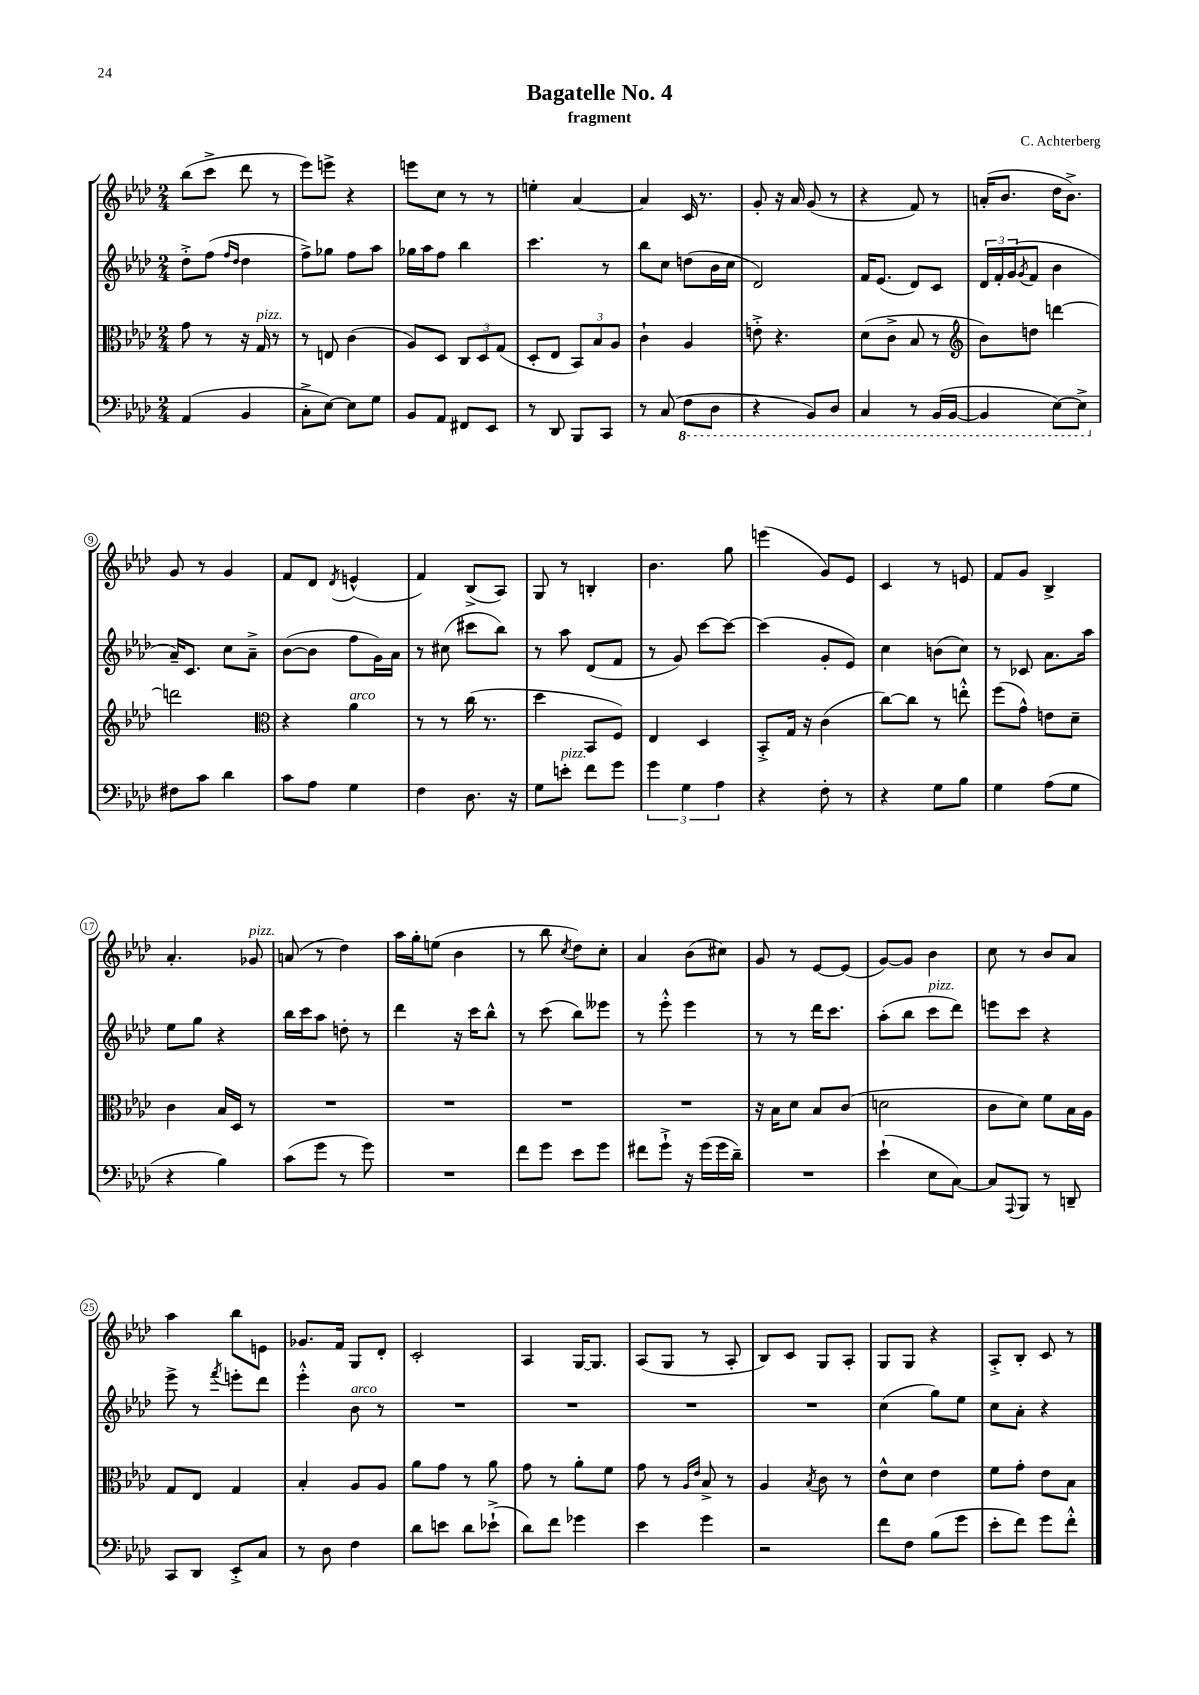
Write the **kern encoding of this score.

**kern	**kern	**kern	**kern
*staff4	*staff3	*staff2	*staff1
*clefF4	*clefC3	*clefG2	*clefG2
*k[b-e-a-d-]	*k[b-e-a-d-]	*k[b-e-a-d-]	*k[b-e-a-d-]
*M2/4	*M2/4	*M2/4	*M2/4
(4AA-	8g	8dd-'^	(8bb-
.	8r	(8ff	8ccc^
.	.	16qqff	.
.	.	16qqdd-	.
4BB-	16r	4dd-	8ddd-
.	16G	.	.
.	8r	.	8r
=	=	=	=
8C'^	8r	8ff^)	8eee-)
[8E-)	8E	8gg-	8eee^
8E-]	(4c	8ff	4r
8G	.	8aa-	.
=	=	=	=
8BB-	8A-)	16gg-	8eee
.	.	16aa-	.
8AA-	8D-	8ff	8cc
8FF#	12C	4bb-	8r
.	12D-	.	.
8EE-	.	.	8r
.	(12G	.	.
=	=	=	=
8r	8D-'	4.ccc	4ee'
8DD-	8E-	.	.
8BBB-	12BB-)	.	[4a-
.	12B-	.	.
8CC	.	8r	.
.	12A-	.	.
=	=	=	=
8r	4c`	8bb-	4a-]
(8C	.	8cc	.
8FF	4A-	(8dd	16c
.	.	.	8.r
8DD-	.	16b-	.
.	.	16cc	.
=	=	=	=
4r	8e'^	2d-)	8g'
.	4.r	.	16r
.	.	.	16a-
8BBB-)	.	.	(8g
8DD-	.	.	8r
=	=	=	=
4CC	(8d-	16f	4r
.	.	(8.e-	.
.	8c^	.	.
8r	8B-	8d-)	8f)
(16BBB-	8r	8c	8r
[16BBB-	.	.	.
=	=	=	=
*	*clefG2	*	*
4BBB-]	8b-)	24d-	(16a'
.	.	24f'	.
.	.	.	8.b-
.	.	(24g	.
.	.	8qg	.
.	8dd	8f	.
[8EE-)	[4ddd	4b-	16dd-
.	.	.	8.b-^)
8EE-^]	.	.	.
=	=	=	=
8F#	2ddd]	16a-~)	8g
.	.	8.c	.
8c	.	.	8r
4d-	.	8cc	4g
.	.	8a-~^	.
=	=	=	=
*	*clefC3	*	*
8c	4r	([8b-	8f
8A-	.	8b-]	8d-
.	.	.	8qd-
4G	4a-	8ff	(4e^^
.	.	16g)	.
.	.	16a-	.
=	=	=	=
4F	8r	8r	4f)
.	8r	(8cc#	.
8.D-	(16cc	8ccc#	(8B-^
.	8.r	.	.
.	.	8bb-)	8A-)
16r	.	.	.
=	=	=	=
8G	4dd-	8r	8G
8e'	.	8aa-	8r
8f	8BB-	(8d-	4B'
8g	8F)	8f	.
=	=	=	=
6g	4E-	8r	4.b-
.	.	8g)	.
6G	.	.	.
.	4D-	[8ccc	.
6A-	.	.	.
.	.	8ccc_	8gg
=	=	=	=
4r	8BB-'^	(4ccc]	(4eee
.	16G	.	.
.	16r	.	.
8F'	(4c	8g'	8g)
8r	.	8e-)	8e-
=	=	=	=
4r	[8cc)	4cc	4c
.	8cc]	.	.
8G	8r	(8b	8r
8B-	8ee'^^	8cc)	8e
=	=	=	=
4G	(8ff	8r	8f
.	8g^^)	8c-	8g
(8A-	8e	8.a-	4B-^
8G	8d-~	.	.
.	.	16aa-	.
=	=	=	=
4r	4c	8ee-	4.a-'
.	.	8gg	.
4B-)	16B-	4r	.
.	16D-	.	.
.	8r	.	8g-
=	=	=	=
(8c	2r	16bb-	(8a
.	.	16ccc	.
8g	.	8aa-	8r
8r	.	8dd'	4dd-)
8g)	.	8r	.
=	=	=	=
2r	2r	4ddd-	16aa-
.	.	.	16gg'
.	.	.	(8ee
.	.	16r	4b-
.	.	16ccc	.
.	.	8bb-^^	.
=	=	=	=
8f	2r	8r	8r
8g	.	(8ccc	8bb-
.	.	.	8qcc
8e-	.	8bb-)	8dd-)
8g	.	8eee--	8cc'
=	=	=	=
8f#	2r	8r	4a-
8g`^	.	8eee-'^^	.
16r	.	4eee-	(8b-
(16g	.	.	.
16g	.	.	8cc#)
16d-~)	.	.	.
=	=	=	=
2r	16r	8r	8g
.	16B-	.	.
.	8d-	8r	8r
.	8B-	16ddd-	[8e-
.	.	8.ccc	.
.	(8c	.	(8e-]
=	=	=	=
(4e-`	2d	(8aa-'	[8g)
.	.	8bb-	8g]
8E-	.	8ccc	4b-
[8C)	.	8ddd-)	.
=	=	=	=
8C]	8c	8eee	8cc
8qqAAA-	.	.	.
8BBB-	8d-)	8ccc	8r
8r	8f	4r	8b-
8DD~	16B-	.	8a-
.	16A-	.	.
=	=	=	=
8CC	8G	8eee-^	4aa-
8DD-	8E-	8r	.
.	.	8qfff	.
8EE-'^	4G	8eee'	8bb-
8C	.	8ddd-	8e
=	=	=	=
8r	4B-'	4eee-'^^	8.g-
8D-	.	.	.
.	.	.	16f
4F	8A-	8b-	8G
.	8A-	8r	8d-'
=	=	=	=
8d-	8a-	2r	2c'
8e	8g	.	.
8d-	8r	.	.
(8e-`^	8a-	.	.
=	=	=	=
8d-)	8g	2r	4A-
8f	8r	.	.
4g-	8a-'	.	[16G
.	.	.	8.G]
.	8f	.	.
=	=	=	=
4e-	8g	2r	(8A-
.	8r	.	8G
.	16qqA-	.	.
.	16qqe-	.	.
4g	8B-^	.	8r
.	8r	.	8A-'
=	=	=	=
2r	4A-	2r	8B-)
.	.	.	8c
.	8qB-	.	.
.	8c	.	8G
.	8r	.	8A-'
=	=	=	=
8f	8e-^^	(4cc	8G
8F	8d-	.	8G
(8B-	4e-	8gg)	4r
8g	.	8ee-	.
=	=	=	=
8e-'	8f	8cc	8A-'^
8f)	8g'	8a-'	8B-'
8g	8e-	4r	8c
8f'^^	8B-	.	8r
==	==	==	==
*-	*-	*-	*-
